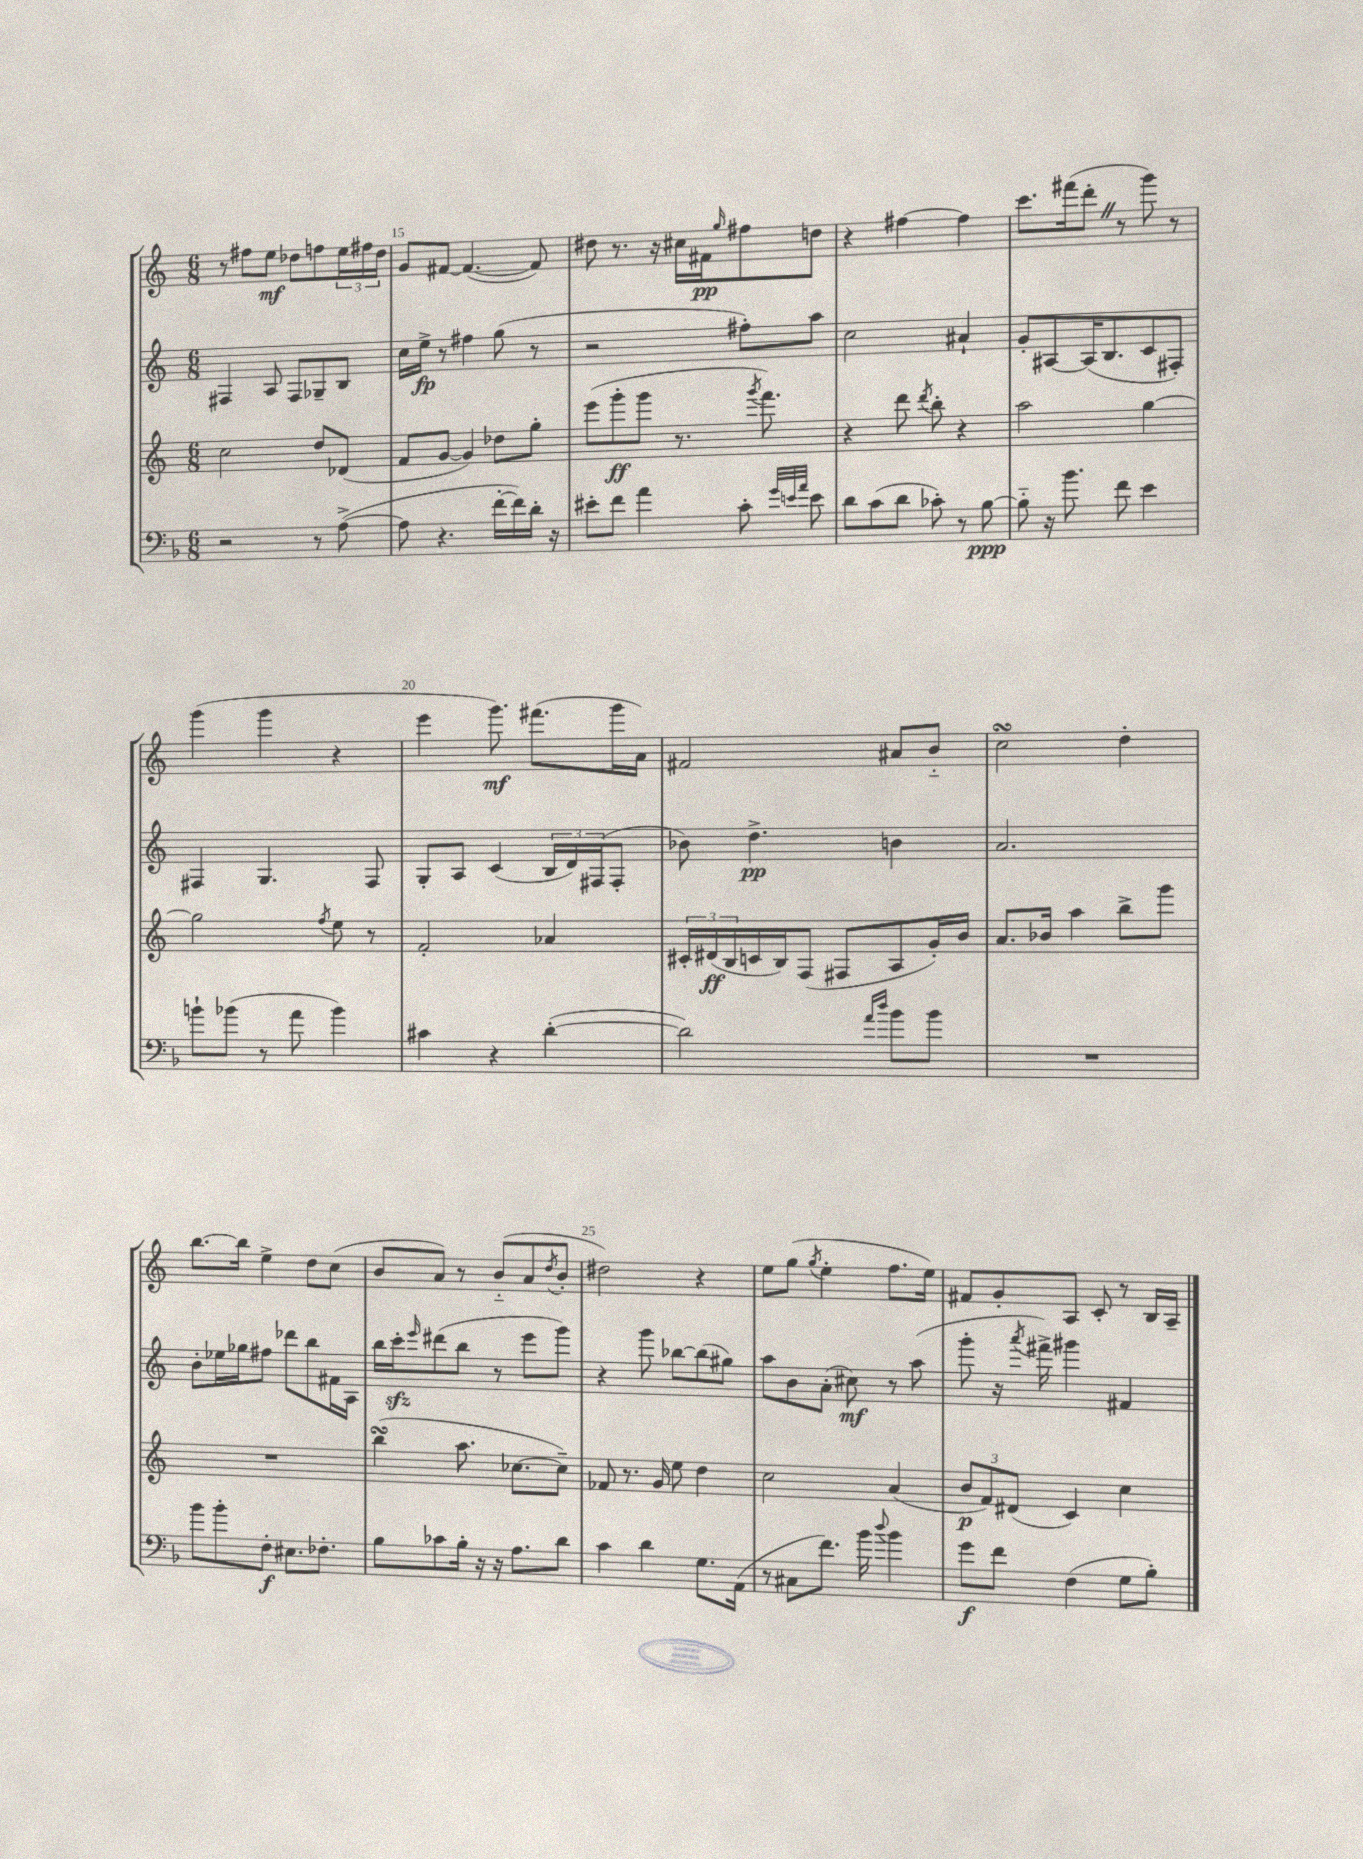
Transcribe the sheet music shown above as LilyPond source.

<<
\new StaffGroup <<
\new Staff = "s0" {
    \clef treble \key c \major \numericTimeSignature \time 6/8
    r8 fis''8 e''8\mf des''8 f''8 \tuplet 3/2 { e''16 fis''16 des''16 } |
    g'8 fis'8~ fis'4.~( fis'8) |
    dis''8 r8. r16 cis''16 fis'16\pp \grace { g''16 } fis''8 d''8 |
    r4 fis''4~ fis''4 |
    c'''8. fis'''16( d'''8-. \once \override BreathingSign.text = \markup { \musicglyph "scripts.caesura.straight" } \breathe r8 g'''8) r8 |
    g'''4( g'''4 r4 |
    e'''4 g'''8.\mf) fis'''8.( g'''16 a'16) |
    fis'2 ais'8 b'8-_ |
    c''2\turn d''4-. |
    b''8.~ b''16 e''4-> d''8 c''8( |
    b'8 a'8) r8 b'8-_( a'8 \acciaccatura { d''8 } b'8-. |
    dis''2) r4 |
    e''8 g''8( \acciaccatura { g''8 } e''4-. f''8. e''16) |
    fis'8 g'8-. a8 c'8-. r8 b16 a16-- \bar "|." |
}
\new Staff = "s1" {
    \clef treble \key c \major \numericTimeSignature \time 6/8
    fis4 a8 fis8 ges8-- b8 |
    c''16 e''16->\fp r8 fis''4 g''8( r8 |
    r2 fis''8-.) a''8 |
    c''2 ais'4-! |
    g'8-. ais8~ ais16( b8. c'8 fis8-.) |
    fis4 g4. fis8 |
    g8-. a8 c'4( \tuplet 3/2 { b16 d'16) fis16( } fis8-. |
    bes'8) d''4.->\pp b'4 |
    a'2. |
    b'8-. ees''16 ges''16 fis''8 des'''8 b''8 fis'16 a16 |
    b''16 c'''16-.\sfz \grace { e'''16 } dis'''8( b''8 r8 e'''8 g'''8) |
    r4 g'''8 bes''8~ bes''8( gis''8) |
    a''8 b'8 a'8-.( cis''8\mf) r8 a''8( |
    g'''8-. r16 \acciaccatura { a'''8 } fis'''16->) gis'''4 fis'4 \bar "|." |
}
\new Staff = "s2" {
    \clef treble \key c \major \numericTimeSignature \time 6/8
    c''2 d''8 des'8( |
    f'8 g'8~ g'4) des''8 g''8-. |
    e'''8( g'''8-.\ff g'''8 r8. \acciaccatura { g'''8 } f'''8.) |
    r4 d'''8 \acciaccatura { d'''8 } b''8-. r4 |
    a''2 g''4~ |
    g''2 \acciaccatura { f''8 } e''8 r8 |
    f'2-. aes'4 |
    \tuplet 3/2 { cis'16-. dis'16\ff( b16 } c'16 b16) f8( fis8 a8 g'16-.) b'16 |
    a'8. bes'16 a''4 b''8-> g'''8 |
    R2. |
    b''4\turn( a''8. ces''8.~ ces''8--) |
    fes'8 r8. g'16 e''8 d''4 |
    c''2 a'4( |
    \tuplet 3/2 { b'8\p f'8) dis'8( } c'4) c''4 \bar "|." |
}
\new Staff = "s3" {
    \clef bass \key f \major \numericTimeSignature \time 6/8
    r2 r8 a8~->( |
    a8 r4. f'16~-. f'16) d'16-. r16 |
    eis'8-. f'8 a'4 c'8-. \grace { g'32 e'32 a'32 } e'8 |
    d'8 c'8( d'8 ces'8-.) r8 bes8~\ppp |
    bes8-_ r16 bes'8. f'8 e'4 |
    b'8-! bes'8( r8 a'8 bes'4) |
    cis'4 r4 d'4~-.( |
    d'2) \grace { a'16 d''16 } bes'8 bes'8 |
    R2. |
    bes'8 bes'8-. f8-.\f eis8. fes8.-. |
    bes8 ces'8 bes16-. r16 r16 a8. d'8 |
    c'4 d'4 g8. a,16( |
    r8 cis8 f'8.) bes'16 \appoggiatura { d''8 } bes'4 |
    g'8\f f'8 f4( g8 bes8-.) \bar "|." |
}
>>
>>
\layout { \context { \Score currentBarNumber = #14 \override BarNumber.break-visibility = ##(#f #t #t) barNumberVisibility = #(every-nth-bar-number-visible 5) } }
